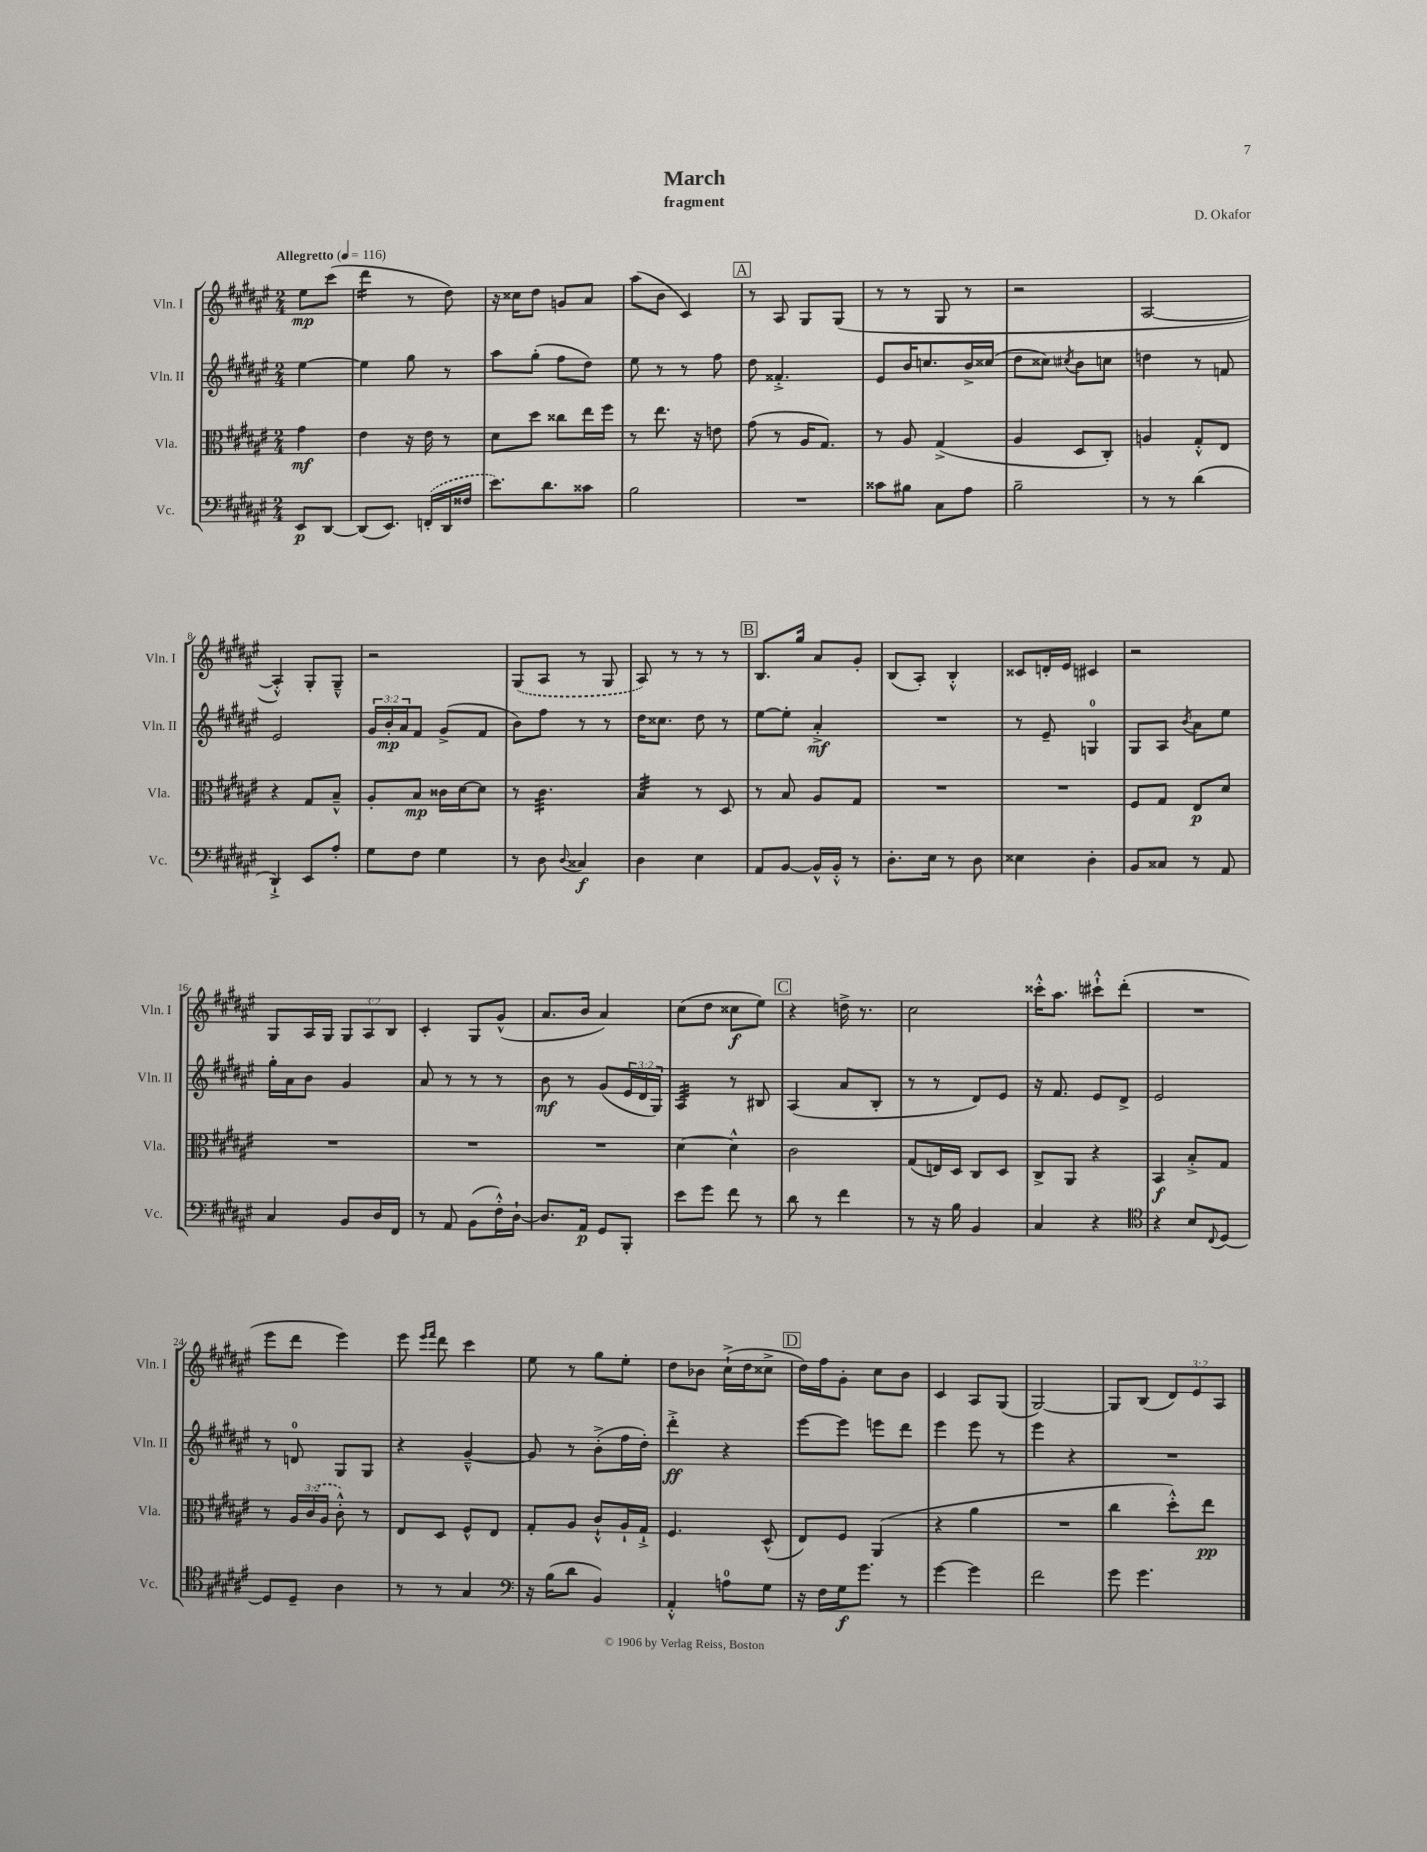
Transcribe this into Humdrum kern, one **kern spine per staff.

**kern	**kern	**kern	**kern
*staff4	*staff3	*staff2	*staff1
*clefF4	*clefC3	*clefG2	*clefG2
*k[f#c#g#d#a#e#]	*k[f#c#g#d#a#e#]	*k[f#c#g#d#a#e#]	*k[f#c#g#d#a#e#]
*M2/4	*M2/4	*M2/4	*M2/4
*MM116	*MM116	*MM116	*MM116
8EE#	4g#	[4ee#	8ee#
[8DD#	.	.	(8ccc#
=	=	=	=
(8DD#]	4e#	4ee#]	4ddd#
8.EE#)	.	.	.
.	16r	8gg#	8r
(16FF'	16e#	.	.
16DD#	8r	8r	8dd#)
16F##	.	.	.
=	=	=	=
8.e#)	8d#	8aa#	16r
.	.	.	16cc##
.	8dd#	(8gg#'	8dd#
8.d#	.	.	.
.	8cc##	8ff#	8g
8c##	16ee#	8dd#)	8a#
.	16ff#	.	.
=	=	=	=
2B	8r	8ee#	(8aa#
.	8.ee#	8r	8b
.	.	8r	4c#)
.	16r	.	.
.	8e	8ff#	.
=	=	=	=
2r	(8g#	8dd#	8r
.	8r	4.f##'^	8A#
.	16A#	.	8G#
.	8.G#)	.	.
.	.	.	(8G#
=	=	=	=
8c##	8r	8e#	8r
8B#	8A#	16b	8r
.	.	8.cc	.
8C#	(4G#^	.	8G#
8A#	.	16b^	8r
.	.	(16cc##	.
=	=	=	=
2B~	4A#	8dd#	2r
.	.	8cc##)	.
.	.	8qcc#	.
.	8D#	8b	.
.	8C#')	8cc	.
=	=	=	=
8r	4A	4dd	[2A#
8r	.	.	.
(4d#	8G#'^^	8r	.
.	8E#	8f	.
=	=	=	=
4DD#`^)	4r	2e#	4A#'^^])
8EE#	8G#	.	8G#'
8A#'	8B~^^	.	8G#~^^
=	=	=	=
8G#	8A#'	24g#	2r
.	.	24b'	.
.	.	24a#	.
8F#	8B	8f#	.
4G#	16c##	(8g#^	.
.	[16d#	.	.
.	8d#]	8f#	.
=	=	=	=
8r	8r	8b)	(8G#
8D#	4.c#	8ff#	8A#
8qqD#	.	.	.
4C##	.	8r	8r
.	.	8r	8G#
=	=	=	=
4D#	4B	16dd#	8A#)
.	.	8.cc##	.
.	.	.	8r
4E#	8r	8dd#	8r
.	8D#	8r	8r
=	=	=	=
8AA#	8r	[8ee#	8.B
[8BB	8B	8ee#']	.
.	.	.	16gg#
16BB^^]	8A#	4a#'^	8a#
16BB'^^	.	.	.
8r	8G#	.	8g#'
=	=	=	=
8.D#'	2r	2r	(8B
.	.	.	8A#')
16E#	.	.	.
8r	.	.	4B'^^
8D#	.	.	.
=	=	=	=
4E##	2r	8r	8c##
.	.	8e#~	16d'
.	.	.	16e#
4D#'	.	4G	4c#
=	=	=	=
8BB	8F#	8G#	2r
8C##	8G#	8A#	.
.	.	8qb	.
8r	8E#	8a#	.
8AA#	8d#	8ee#	.
=	=	=	=
4C#	2r	16gg#'	8G#
.	.	16a#	.
.	.	8b	16A#
.	.	.	16G#
8BB	.	4g#	12G#
.	.	.	12A#
16D#	.	.	.
.	.	.	12B
16FF#	.	.	.
=	=	=	=
8r	2r	8a#	4c#'
8AA#	.	8r	.
(8BB	.	8r	8G#
16F#'^^)	.	8r	(8g#^^
[16D#`	.	.	.
=	=	=	=
8.D#]	2r	8b	8.a#
.	.	8r	.
16AA#	.	.	16b
8GG#	.	(8g#	4a#)
8BBB'	.	24e#	.
.	.	24d#	.
.	.	24G#)	.
=	=	=	=
8e#	[4d#	4A#	(8cc#
8g#	.	.	8dd#
8f#	4d#^^]	8r	8cc##
8r	.	8B#	8ee#)
=	=	=	=
8d#	2c#	(4A#	4r
8r	.	.	.
4f#	.	8a#	16dd^
.	.	.	8.r
.	.	8B'	.
=	=	=	=
8r	(8G#	8r	2cc#
16r	16E)	8r	.
16B	16D#	.	.
4BB	8C#	8d#)	.
.	8D#	8e#	.
=	=	=	=
4C#	8C#^	16r	16ccc##'^^
.	.	8.f#	8.aa#
.	8AA#	.	.
4r	4r	8e#	8ccc#`^^
.	.	8d#^	(8ddd#'
=	=	=	=
*clefC4	*	*	*
4r	4BB	2e#	2r
8B	8B'^	.	.
8qqC#	.	.	.
[8D#	8G#	.	.
=	=	=	=
8D#]	8r	8r	8eee#
8D#~	24A#	8d	8ddd#
.	(24c#	.	.
.	24A#	.	.
4A#	8c#'^^)	8G#	4eee#)
.	8r	8G#	.
=	=	=	=
8r	8E#	4r	8eee#
.	.	.	16qqeee#
.	.	.	16qqfff#
8r	8D#	.	8ddd#
4G#	8F#^^	[4g#~^^	4ccc#
.	8E#	.	.
=	=	=	=
*clefF4	*	*	*
16r	8G#'	8g#]	8ee#
(16B	.	.	.
8d#	8A#	8r	8r
4BB)	8c#`^^	(8b'^	8gg#
.	16A#`	16ff#	8ee#'
.	16G#`^	16dd#')	.
=	=	=	=
4AA#'^^	4.F#	4ddd#'^	8dd#
.	.	.	8b-
8A	.	4r	(16cc#`^
.	.	.	16dd#
8G#	(8D#^^	.	8cc##^
=	=	=	=
16r	8E#)	[8eee#	16dd#)
16F#	.	.	16ff#
16G#	8F#	8eee#]	8g#'
8.g#	.	.	.
.	(4AA#	8eee	8cc#
8r	.	8ddd#	8b
=	=	=	=
[4g#	4r	4eee#	4c#
4g#]	4a#	8eee#	8A#
.	.	8r	(8G#
=	=	=	=
2f#	2r	4eee#	[2G#)
.	.	4r	.
=	=	=	=
8g#	4cc#	2r	8G#]
4.g#	.	.	(8B
.	8dd#'^^)	.	12d#)
.	.	.	12e#
.	8ee#	.	.
.	.	.	12A#
==	==	==	==
*-	*-	*-	*-
